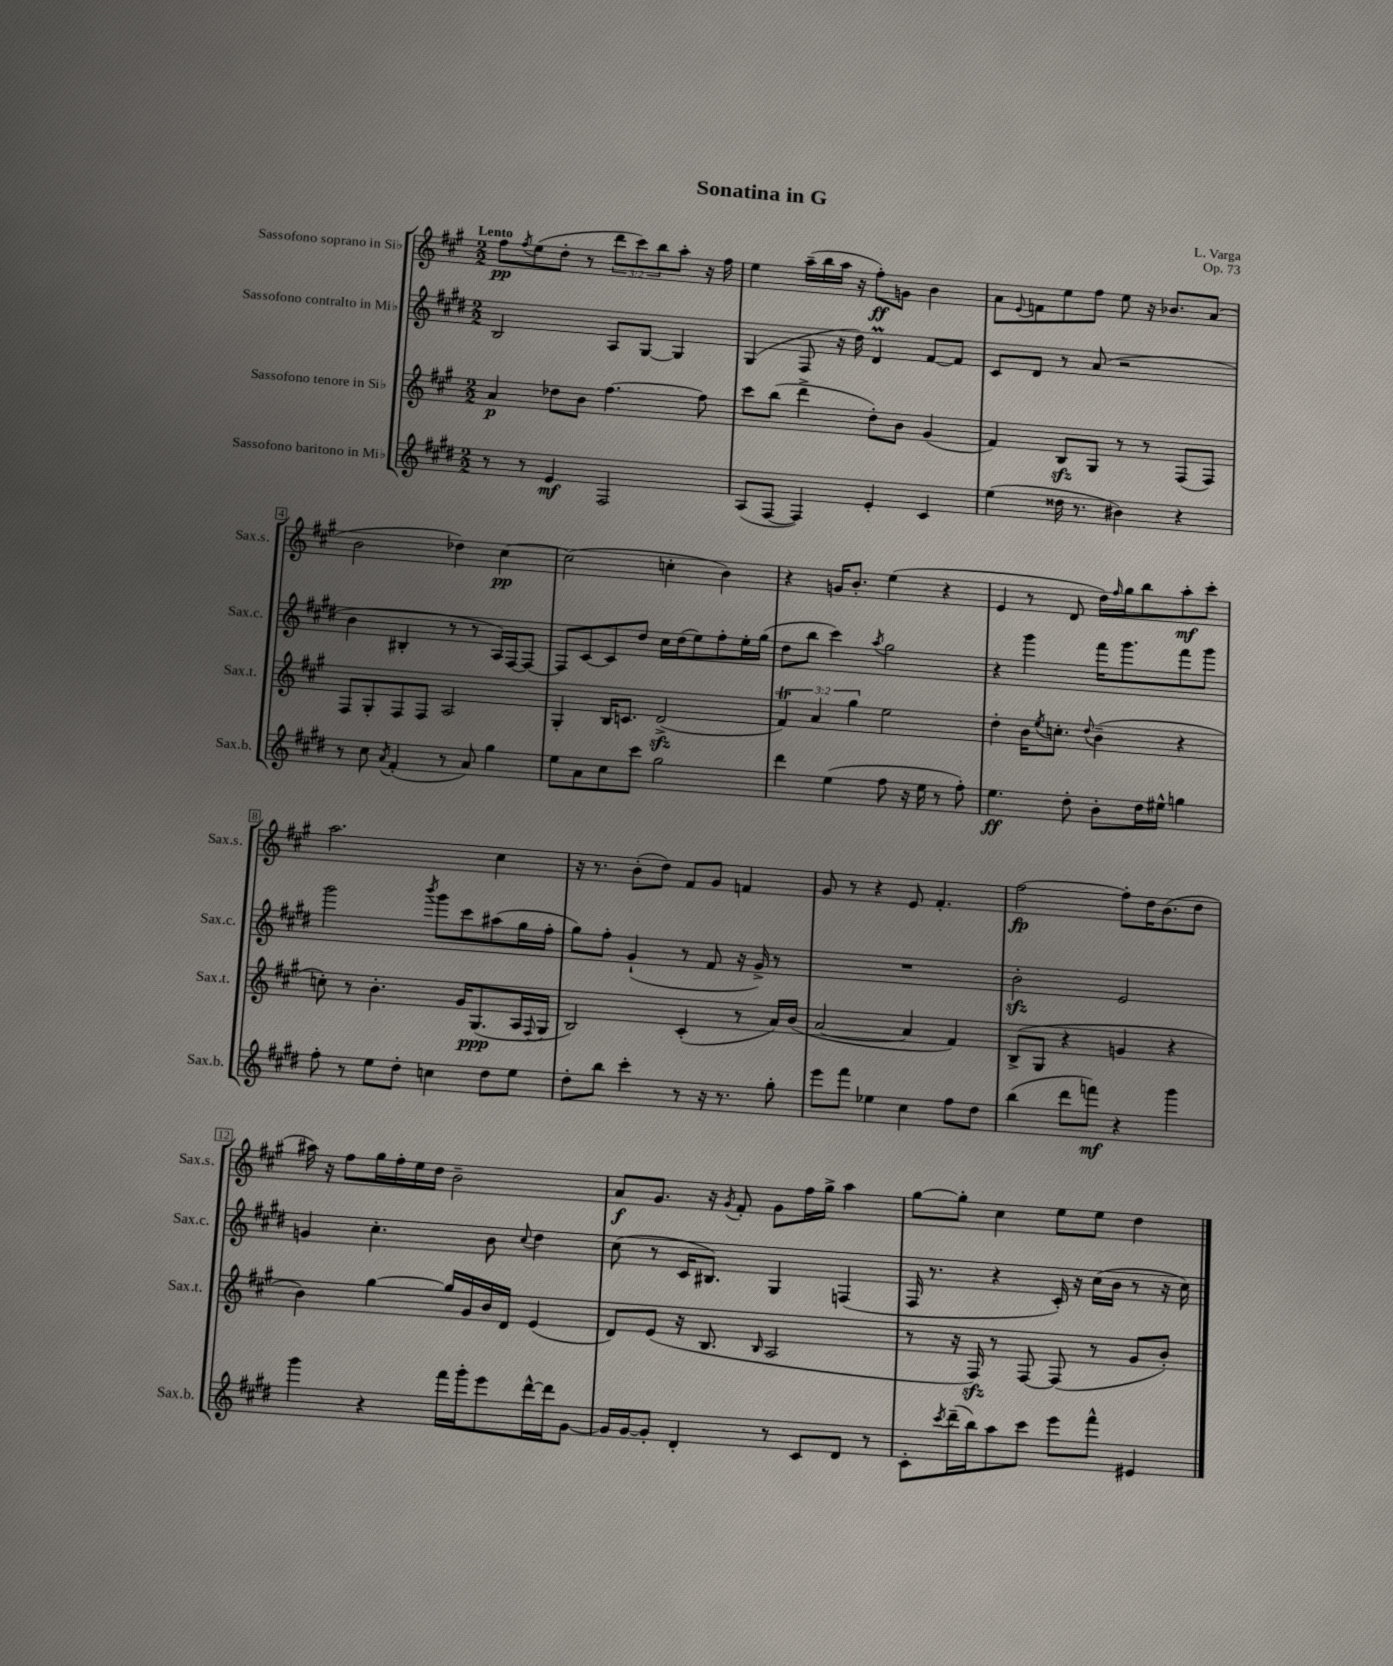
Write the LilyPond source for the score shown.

\header { title = "Sonatina in G" composer = "L. Varga" opus = "Op. 73" }
<<
\new StaffGroup <<
\new Staff = "s0" \with { instrumentName = "Sassofono soprano in Sib" shortInstrumentName = "Sax.s." } {
    \clef treble \key a \major \numericTimeSignature \time 2/2 \override Staff.TupletNumber.text = #tuplet-number::calc-fraction-text \tempo "Lento"
    fis''8\pp \acciaccatura { fis''8 } e''8( d''8-. r8 \tuplet 3/2 { d'''8 cis'''8) b''8 } a''8-. r16 fis''16 |
    e''4 a''16--( b''16 a''16 r16 fis''8-.\ff) g'8 b'4 |
    a'8 \appoggiatura { e'8 } f'8 e''8 fis''8 e''8 r16 bes'8. a'8( |
    b'2 des''4) cis''4~\pp |
    cis''2( c''4-. b'4) |
    r4 g'16 b'8.-. e''4( r4 |
    e'4 r8 d'8 d''16) \grace { fis''16 } gis''16 b''8 a''8-.\mf cis'''8-. |
    a''2. cis''4 |
    r16 r8. b'8-.( d''8) fis'8 gis'8 f'4 |
    gis'8 r8 r4 e'8 fis'4.-. |
    fis''2~\fp fis''8-. d''16 b'8.( d''8 |
    ais''16) r16 fis''8 gis''16 fis''16-. e''16 d''16 b'2-- |
    a'8\f gis'8. r16 \acciaccatura { gis'8 } fis'8-. gis'8 fis''16 gis''16-> a''4 |
    gis''8~ gis''8-. cis''4 e''8 e''8 d''4 \bar "|." |
}
\new Staff = "s1" \with { instrumentName = "Sassofono contralto in Mib" shortInstrumentName = "Sax.c." } {
    \clef treble \key e \major \numericTimeSignature \time 2/2
    b2 a8 gis8~ gis4 |
    gis4( fis8 r16 dis''16) dis'4\prall fis'8~ fis'8 |
    cis'8 dis'8 r8 a'8( r2 |
    b'4 bis4-. r8 r8 a16) fis16~ fis8~ |
    fis8 cis'8~ cis'8 dis''8 cis''16 dis''16( e''8) fis''8-. e''16-. gis''16( |
    dis''8 b''8 cis'''4) \acciaccatura { a''8 } gis''2 |
    r4 gis'''4 fis'''16 gis'''8. fis'''8 gis'''8 |
    gis'''2 \acciaccatura { b'''8 } gis'''8 cis'''8 ais''8( gis''16 fis''16-. |
    gis''8) fis''8-. gis'4-!( r8 fis'8 r16 gis'16->) r8 |
    R1 |
    b'2-.\sfz e'2 |
    g'4 cis''4.-. b'8 \appoggiatura { cis''8 } dis''4 |
    cis''8( r8 cis'16 bis8.) gis4 f4( |
    fis16 r8. r4 cis'16-.) r16 cis''16( b'16 r8 r16 cis''16) \bar "|." |
}
\new Staff = "s2" \with { instrumentName = "Sassofono tenore in Sib" shortInstrumentName = "Sax.t." } {
    \clef treble \key a \major \numericTimeSignature \time 2/2 \override Staff.TupletNumber.text = #tuplet-number::calc-fraction-text
    a'4\p des''8 b'8 fis''4.~ fis''8 |
    cis'''8 b''8( d'''4-> d''8-.) b'8 gis'4( |
    fis'4) b8\sfz gis8 r8 r8 fis8( fis8) |
    fis8 gis8-. fis8 fis8 a2 |
    gis4-. b16 c'8. d'2->\sfz( |
    \tuplet 3/2 { fis'4\trill) a'4 gis''4 } e''2 |
    d''4-. b'16 \acciaccatura { e''8 } c''8.-. \appoggiatura { d''8 } b'4--( r4 |
    c''8-.) r8 b'4.-. gis'16 gis8.\ppp( a16 \appoggiatura { fis8 } gis16 |
    b2) cis'4-.( r8 a'16) b'16( |
    a'2~ a'4 fis'4) |
    b8->( gis8 r4 g'4 r4 |
    b'4) gis''4~ gis''16 gis'16 b'16 d'16 e'4( |
    d'8) e'8( r16 b8. \grace { b16 } a2 |
    r8 r16 fis16\sfz) r8 fis8~ fis8( r8 gis'8 b'8-.) \bar "|." |
}
\new Staff = "s3" \with { instrumentName = "Sassofono baritono in Mib" shortInstrumentName = "Sax.b." } {
    \clef treble \key e \major \numericTimeSignature \time 2/2
    r8 r8 e'4\mf fis2 |
    a8( fis8~ fis4) e'4-. cis'4 |
    e''4( disis''16 r8. bis'4) r4 |
    r8 cis''8 \acciaccatura { a'8 } fis'4-.( r8 a'8) gis''4 |
    e''8 a'8 cis''8 cis'''8 gis''2 |
    dis'''4 e''4( fis''8 r16 e''16 r8 fis''8-.) |
    e''4.\ff dis''8-. b'8-. dis''16 eis''16-^ g''4 |
    fis''8-. r8 e''8 dis''8-. c''4 dis''8 e''8 |
    dis''8-. b''8 cis'''4-. r8 r16 r8. gis''8-. |
    e'''8 fis'''8 ees''4 cis''4 fis''8 dis''8 |
    b''4( dis'''8 f'''8\mf) r4 gis'''4 |
    gis'''4 r4 fis'''16 gis'''16-. e'''8 dis'''16~-^ dis'''16 gis'8~ |
    gis'16 gis'16~ gis'8-. dis'4-. r8 cis'8 dis'8 r8 |
    cis'8-. \acciaccatura { cis'''8 } dis'''16--( b''16) a''8 cis'''8 e'''8 fis'''8-^ eis'4 \bar "|." |
}
>>
>>
\layout { \context { \Score \override BarNumber.stencil = #(make-stencil-boxer 0.1 0.3 ly:text-interface::print) } }
